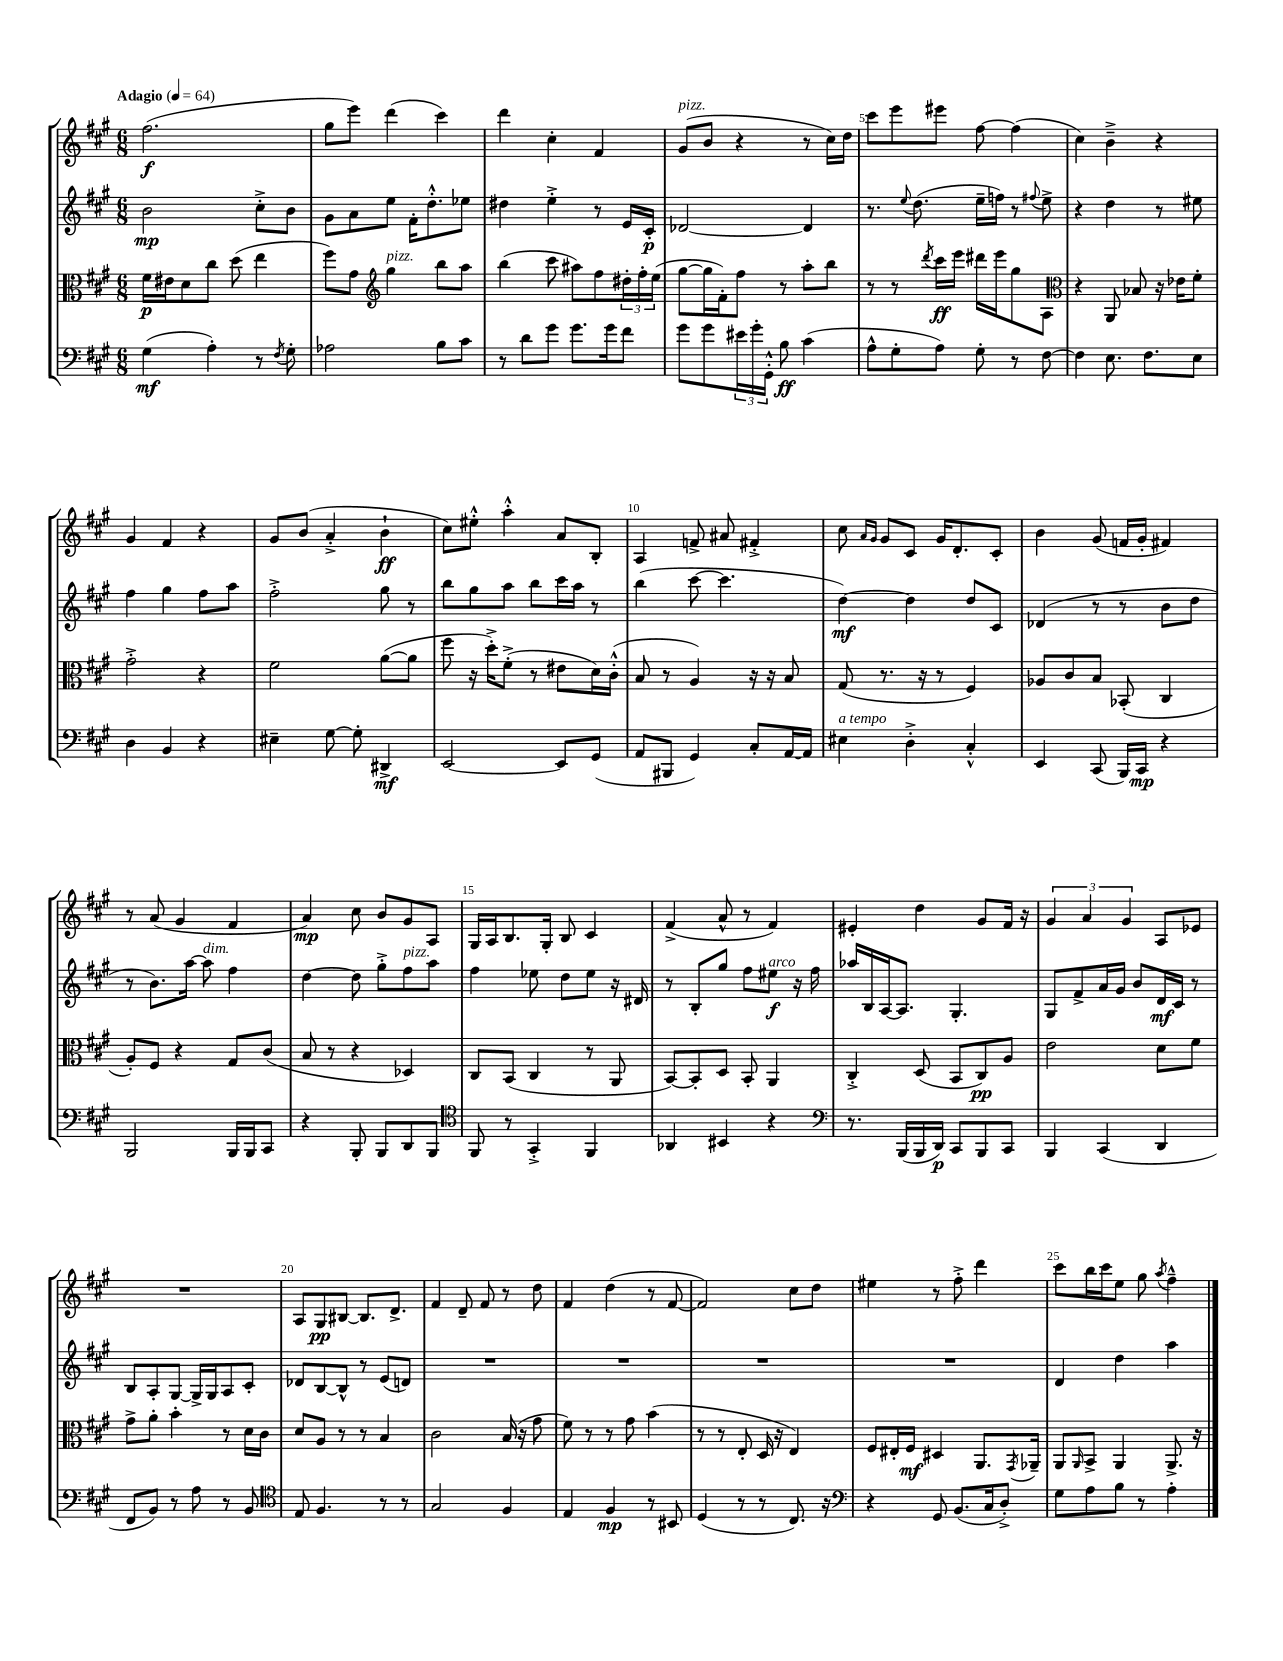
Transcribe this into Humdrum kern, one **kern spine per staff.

**kern	**kern	**kern	**kern
*staff4	*staff3	*staff2	*staff1
*clefF4	*clefC3	*clefG2	*clefG2
*k[f#c#g#]	*k[f#c#g#]	*k[f#c#g#]	*k[f#c#g#]
*M6/8	*M6/8	*M6/8	*M6/8
*MM64	*MM64	*MM64	*MM64
(4G#	16f#	2b	(2.ff#
.	16e#	.	.
.	8d	.	.
4A')	8cc#	.	.
.	(8dd	.	.
8r	4ee	8cc#'^	.
8qF#	.	.	.
8G#'	.	8b	.
=	=	=	=
2A-	8ff#)	8g#	8gg#
.	8g#	8a	8eee)
*	*clefG2	*	*
.	4gg#	8ee	(4ddd
.	.	16f#'	.
.	.	8.dd'^^	.
8B	8bb	.	4ccc#)
8c#	8aa	8ee-	.
=	=	=	=
8r	(4bb	4dd#	4ddd
8d	.	.	.
8g#	8ccc#	4ee'^	4cc#'
8.g#	8aa#)	.	.
.	8ff#	8r	4f#
16g#	.	.	.
8f#	24dd#'	16e	.
.	24ff#'	.	.
.	.	16c#'	.
.	(24ee	.	.
=	=	=	=
8g#	[8gg#	[2d-	(8g#
8g#	16gg#]	.	8b
.	16f#')	.	.
24e#	8ff#	.	4r
24g#'	.	.	.
24GG#'^^	.	.	.
8B	8r	.	.
(4c#	8aa'	4d-]	8r
.	8bb	.	16cc#)
.	.	.	16dd
=	=	=	=
8A^^	8r	8.r	8ccc#
8G#'	8r	.	8eee
.	.	8qqee	.
.	.	(8.dd	.
.	8qddd	.	.
8A)	16ccc#	.	8eee#
.	16eee	.	.
8G#'	16ddd#	16ee~	[8ff#
.	16eee	16ff)	.
8r	8gg#	8r	(4ff#]
.	.	8qqff#	.
[8F#	8A	8ee^	.
=	=	=	=
*	*clefC3	*	*
4F#]	4r	4r	4cc#)
8.E	8AA	4dd	4b~^
.	8B-	.	.
8.F#	.	.	.
.	16r	8r	4r
.	16e-	.	.
8E	8f#'	8ee#	.
=	=	=	=
4D	2g#'^	4ff#	4g#
4BB	.	4gg#	4f#
4r	4r	8ff#	4r
.	.	8aa	.
=	=	=	=
4E#~	2f#	2ff#'^	8g#
.	.	.	(8b
[8G#	.	.	4a'^
8G#']	.	.	.
4DD#^	([8a	8gg#	4b`
.	8a]	8r	.
=	=	=	=
[2EE	8ff#	8bb	8cc#)
.	16r	8gg#	8ee#'^^
.	16dd'^)	.	.
.	(8f#'^	8aa	4aa'^^
.	8r	8bb	.
8EE]	8e#	16ccc#	8a
.	.	16aa	.
(8GG#	16d)	8r	8B'
.	(16c#'^^	.	.
=	=	=	=
8AA	8B	(4bb	4A
8BBB#	8r	.	.
4GG#)	4A)	[8ccc#	8f^
.	.	4.ccc#]	8a#
8C#'	16r	.	4f#'^
.	16r	.	.
[16AA	8B	.	.
16AA]	.	.	.
=	=	=	=
4E#	(8G#	[4dd)	8cc#
.	.	.	16qqa
.	.	.	16qqg#
.	8.r	.	8g#
4D'^	.	4dd]	8c#
.	16r	.	.
.	8r	.	16g#
.	.	.	8.d'
4C#'^^	4F#)	8dd	.
.	.	8c#	8c#'
=	=	=	=
4EE	8A-	(4d-	4b
.	8c#	.	.
(8CC#	8B	8r	(8g#
16BBB)	(8BB-'	8r	16f
16CC#	.	.	16g#'
4r	4C#	8b	4f#)
.	.	8dd	.
=	=	=	=
2BBB	8A')	8r	8r
.	8F#	8.b)	(8a
.	4r	.	4g#
.	.	[16aa	.
.	.	8aa]	.
16BBB	8G#	4ff#	4f#
16BBB	.	.	.
8CC#	(8c#	.	.
=	=	=	=
4r	8B	[4dd	4a)
.	8r	.	.
8BBB'	4r	8dd]	8cc#
8BBB	.	8gg#'^	8b
8DD	4D-)	8ff#	8g#
8BBB	.	8aa	8A
=	=	=	=
*clefC4	*	*	*
8FF#	8C#	4ff#	16G#
.	.	.	16A
8r	(8BB	.	8.B
4GG#'^	4C#	8ee-	.
.	.	.	16G#'
.	.	8dd	8B
4FF#	8r	8ee-	4c#
.	8AA	16r	.
.	.	16d#	.
=	=	=	=
4AA-	[8BB)	8r	(4f#^
.	8BB']	8B'	.
4BB#	8D	8gg#	8a^^
.	8BB'	8ff#	8r
4r	4AA	8ee#	4f#)
.	.	16r	.
.	.	16ff#	.
=	=	=	=
*clefF4	*	*	*
8.r	4C#'^	16aa-	4e#'
.	.	16B	.
.	.	[16A	.
(16BBB	.	8.A]	.
16BBB	(8D	.	4dd
16DD)	.	.	.
8CC#	8BB	4.G#'	.
8BBB	8C#)	.	8g#
8CC#	8A	.	16f#
.	.	.	16r
=	=	=	=
4BBB	2e	8G#	6g#
.	.	8f#^	.
.	.	.	6a
(4CC#	.	16a	.
.	.	16g#	.
.	.	.	6g#
.	.	8b	.
4DD	8d	16d	8A
.	.	16c#	.
.	8f#	8r	8e-
=	=	=	=
8FF#	8g#^	8B	2.r
8BB)	8a'	8A'	.
8r	4b'	[8G#	.
8A	.	16G#^]	.
.	.	16G#	.
8r	8r	8A	.
8BB	16d	8c#'	.
.	16c#	.	.
=	=	=	=
*clefC4	*	*	*
8E	8d	8d-	8A
4.F#	8A	[8B	8G#
.	8r	8B^^]	[8B#
.	8r	8r	8.B#]
8r	4B	(8e	.
.	.	.	8.d^
8r	.	8d)	.
=	=	=	=
2G#	2c#	2.r	4f#
.	.	.	8d~
.	.	.	8f#
4F#	(16B	.	8r
.	16r	.	.
.	8g#	.	8dd
=	=	=	=
4E	8f#)	2.r	4f#
.	8r	.	.
4F#	8r	.	(4dd
.	8g#	.	.
8r	(4b	.	8r
8BB#	.	.	[8f#
=	=	=	=
(4D	8r	2.r	2f#])
.	8r	.	.
8r	8E'	.	.
8r	16D	.	.
.	16r	.	.
8.C#)	4E)	.	8cc#
.	.	.	8dd
16r	.	.	.
=	=	=	=
*clefF4	*	*	*
4r	8F#	2.r	4ee#
.	16E#'	.	.
.	16F#	.	.
8GG#	4D#	.	8r
(8.BB	.	.	8ff#'^
.	8.AA	.	4ddd
16C#	.	.	.
8D'^)	.	.	.
.	8qGG#	.	.
.	16AA-~	.	.
=	=	=	=
8G#	8AA	4d	8ccc#
.	16qqAA	.	.
8A	8BB^	.	16bb
.	.	.	16ccc#
8B	4AA	4dd	8ee
8r	.	.	8gg#
.	.	.	8qaa
4A'	8.AA^	4aa	4ff#~^^
.	16r	.	.
==	==	==	==
*-	*-	*-	*-
